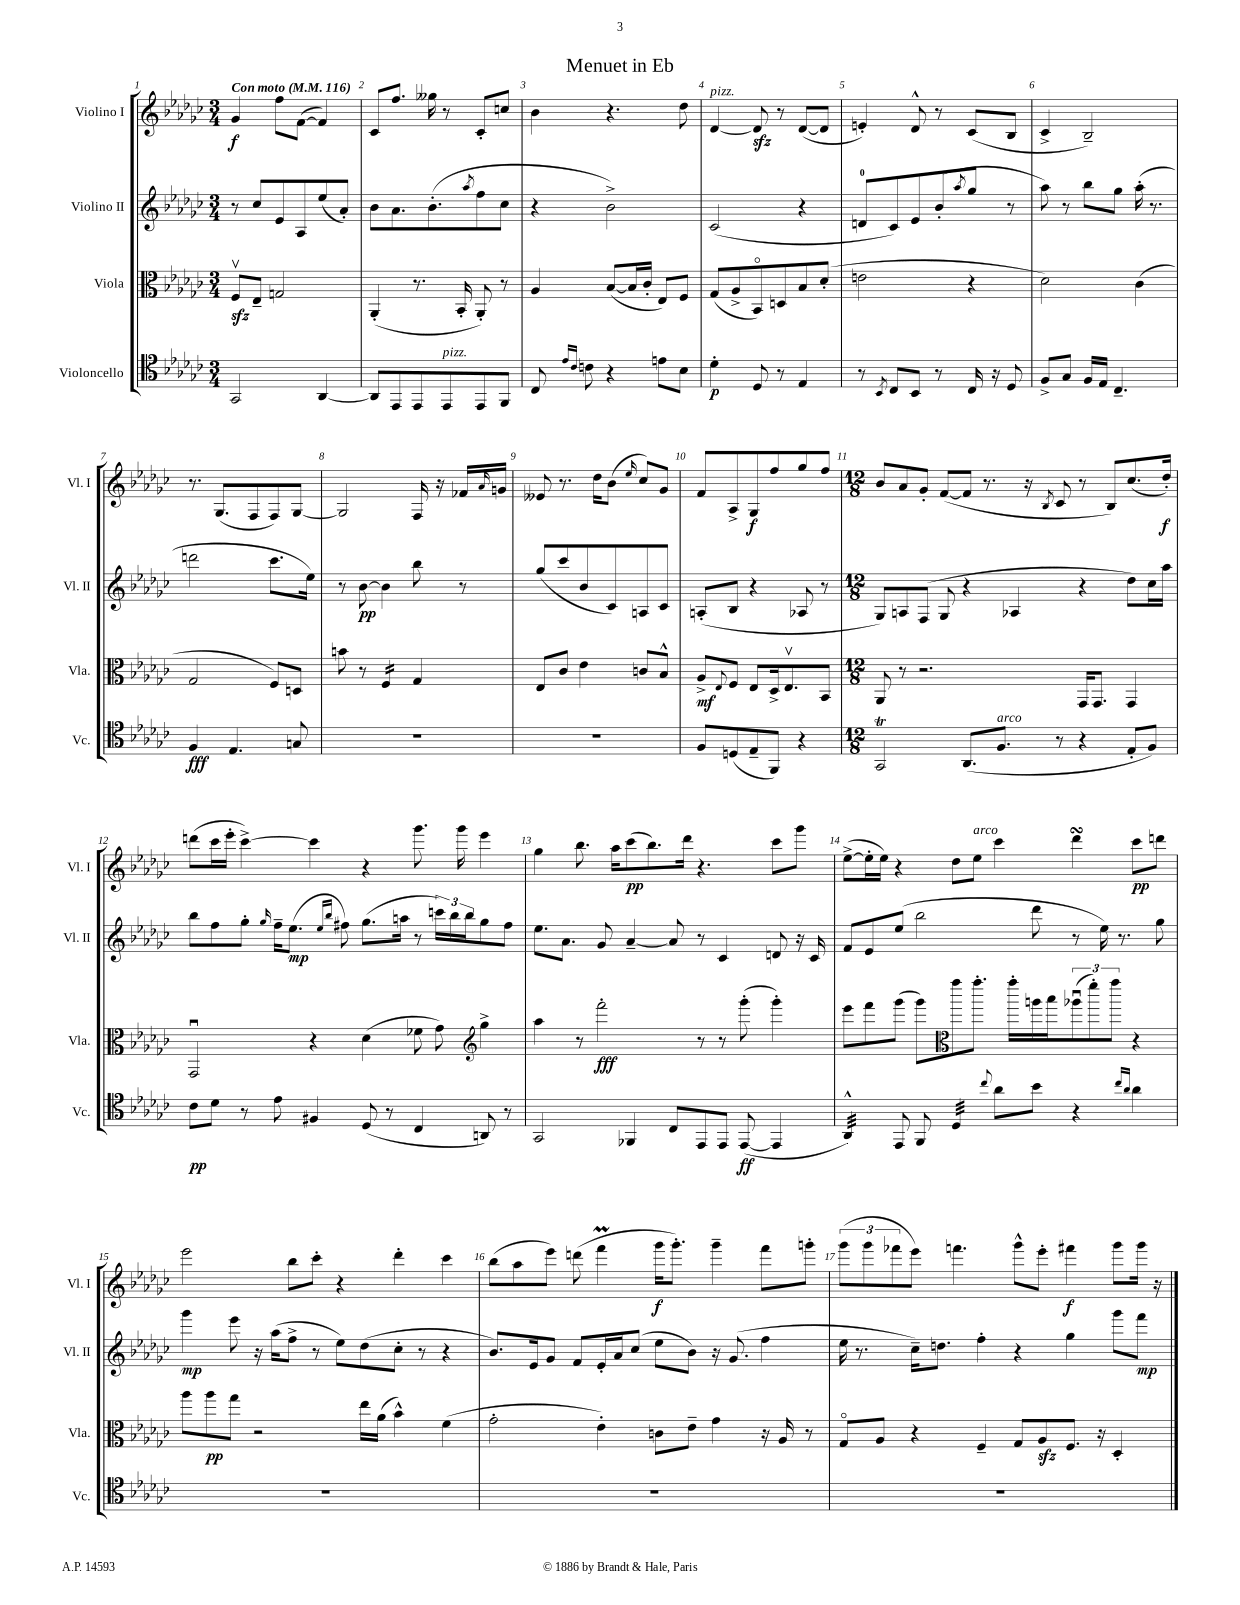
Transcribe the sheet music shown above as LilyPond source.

\header { title = "Menuet in Eb" }
<<
\new StaffGroup <<
\new Staff = "s0" \with { instrumentName = "Violino I" shortInstrumentName = "Vl. I" } {
    \clef treble \key ges \major \numericTimeSignature \time 3/4 \tempo "Con moto" 4 = 116
    ges'4\f f''8 f'8~( f'4) |
    ces'8 f''8. geses''16 r8 ces'8-. c''8 |
    bes'4 r4. des''8 |
    des'4~^\markup { \italic "pizz." } des'8\sfz r8 des'8~( des'8 |
    e'4-.) des'8-^ r8 ces'8( bes8 |
    ces'4-> bes2--) |
    r8. ges8.( f8 f8) ges8~ |
    ges2 f16 r16 fes'16 \grace { aes'16 } g'16 |
    eeses'8 r8. des''16 bes'8( \grace { ees''16 } ces''8) ges'8 |
    f'8 aes8-> ges8\f f''8 ges''8 f''8 |
    \numericTimeSignature \time 12/8 bes'8 aes'8 ges'8-. f'8~( f'8 r8. r16 \acciaccatura { bes8 } ces'8 r8 bes8) ces''8.( des''16-.\f) |
    d'''8( ces'''16 ees'''16-. ces'''4~->) ces'''4 r4 ges'''8. ges'''16 ees'''4 |
    ges''4 bes''8. aes''16 ces'''8\pp( bes''8.) des'''16 r4. ces'''8 ges'''8 |
    ees''8~->( ees''16-. ees''16) r4 des''8 ees''8^\markup { \italic "arco" } ces'''4 des'''4\turn ces'''8\pp d'''8 |
    ees'''2 bes''8 ces'''8-. r4 des'''4-. ces'''4 |
    bes''8( aes''8 ees'''8) d'''8( f'''4\prall ges'''16\f ges'''8.-.) ges'''4-- f'''8 g'''8-. |
    \tuplet 3/2 { ges'''8( ges'''8 fes'''8 } ees'''8) f'''4. ges'''8-^ ees'''8-. fis'''4\f ges'''8 ges'''16 r16 \bar "|." |
}
\new Staff = "s1" \with { instrumentName = "Violino II" shortInstrumentName = "Vl. II" } {
    \clef treble \key ges \major \numericTimeSignature \time 3/4
    r8 ces''8 ees'8 aes8 ees''8( aes'8-.) |
    bes'8 aes'8. bes'8.-.( \acciaccatura { aes''8 } f''8 ces''8 |
    r4 bes'2->) |
    ces'2( r4 |
    d'8-0 ces'8) ees'8 bes'8-.( \acciaccatura { aes''8 } ges''8 r8 |
    aes''8) r8 bes''8 ges''8 aes''16-.( r8. |
    d'''2 ces'''8. ees''16) |
    r8 bes'8~\pp bes'4 bes''8 r8 |
    ges''8( ces'''8 bes'8 ces'8) a8 ces'8 |
    a8-.( bes8 r4 aes8 r8 |
    \numericTimeSignature \time 12/8 ges8) a8 f8( ges8 r4 aes4 r4 des''8) ces''16 aes''16 |
    bes''8 f''8 ges''8-. \grace { ges''16 } f''16-- ees''8.\mp( \grace { ees''16 bes''16 } fis''8) ges''8.( a''16 r8 \tuplet 3/2 { c'''16) bes''16 bes''16 } ges''8 fis''8 |
    ees''8. aes'8. ges'8 aes'4~-- aes'8 r8 ces'4 d'8 r16 ces'16 |
    f'8 ees'8 ees''8( bes''2 des'''8 r8 ees''16) r8. ges''8 |
    ges'''4\mp ees'''8 r16 aes''16( f''8-> r8 ees''8) des''8( ces''8-. r8 r4 |
    bes'8.) ees'16 ges'8 f'8 ees'16-. aes'16 ces''8( ees''8 bes'8) r16 ges'8.( f''4 |
    ees''16 r8. ces''16--) d''8. f''4-. r4 ges''4 ges'''8 f'''8\mp \bar "|." |
}
\new Staff = "s2" \with { instrumentName = "Viola" shortInstrumentName = "Vla." } {
    \clef alto \key ges \major \numericTimeSignature \time 3/4
    f8\upbow\sfz ees8-- g2 |
    aes,4-.( r8. bes,16-. aes,8-.) r8 |
    aes4 bes8~( bes16 ces'16-. ees8) f8 |
    ges8( aes8-> bes,8\flageolet) d8 bes8 des'8-.( |
    e'2 r4 |
    des'2) ces'4( |
    ges2 f8) d8 |
    b'8 r8 f4:16 ges4 |
    ees8 ces'8 ees'4 c'8 bes8-^ |
    aes8->\mf \appoggiatura { ees8 } f8 ees8 des16-> ees8.\upbow bes,8 |
    \numericTimeSignature \time 12/8 aes,8 r8 r2. ges,16 ges,8. ges,4 |
    ges,2\downbow r4 des'4( fes'8 ges'8) \clef treble ges''4-> |
    aes''4 r8 f'''2-.\fff r8 r8 ges'''8-.( ges'''4-.) |
    ees'''8 f'''8 ges'''8( ges'''8) ges'''8 ges'''8.-. ges'''16-. a''16 bes''16 \tuplet 3/2 { aes''8\downbow( f'''8-.) ges'''8 } r4 |
    \clef alto aes''8 aes''8\pp ges''8 r2 ees''16 aes'16( bes'4-^) f'4( |
    ges'2-. ees'4-.) c'8 ees'8-- ges'4 r16 aes16 r8 |
    ges8\flageolet aes8 r4 f4-- ges8 aes8\sfz f8. r16 des4-. \bar "|." |
}
\new Staff = "s3" \with { instrumentName = "Violoncello" shortInstrumentName = "Vc." } {
    \clef tenor \key ges \major \numericTimeSignature \time 3/4
    ges,2 aes,4~ |
    aes,8 ees,8 ees,8 ees,8^\markup { \italic "pizz." } ees,8 f,8 |
    ces8 \grace { ees'16 ces'16 } c'8 r4 e'8 bes8 |
    des'4-.\p des8 r8 ees4 |
    r8 \acciaccatura { bes,8 } ces8 bes,8 r8 ces16 r16 des8 |
    f8-> ges8 f16 ees16 ces4.-- |
    f4\fff ees4. g8 |
    R2. |
    R2. |
    f8 d8( ees8-- f,8) r4 |
    \numericTimeSignature \time 12/8 ges,2\trill aes,8.( f8.^\markup { \italic "arco" } r8 r4 ees8-. f8) |
    ces'8\pp des'8 r8 ees'8 fis4 des8( r8 ces4 a,8) r8 |
    ges,2 fes,4 ces8 ees,8 ees,8 ees,8~\ff( ees,4 |
    aes,4:32-^) ees,8 f,8 des4:32 \appoggiatura { ces''8 } aes'8 bes'8 r4 \grace { ces''16 aes'16 } aes'4 |
    R1. |
    R1. |
    R1. \bar "|." |
}
>>
>>
\layout { \context { \Score \override BarNumber.break-visibility = ##(#f #t #t) barNumberVisibility = #all-bar-numbers-visible } }
